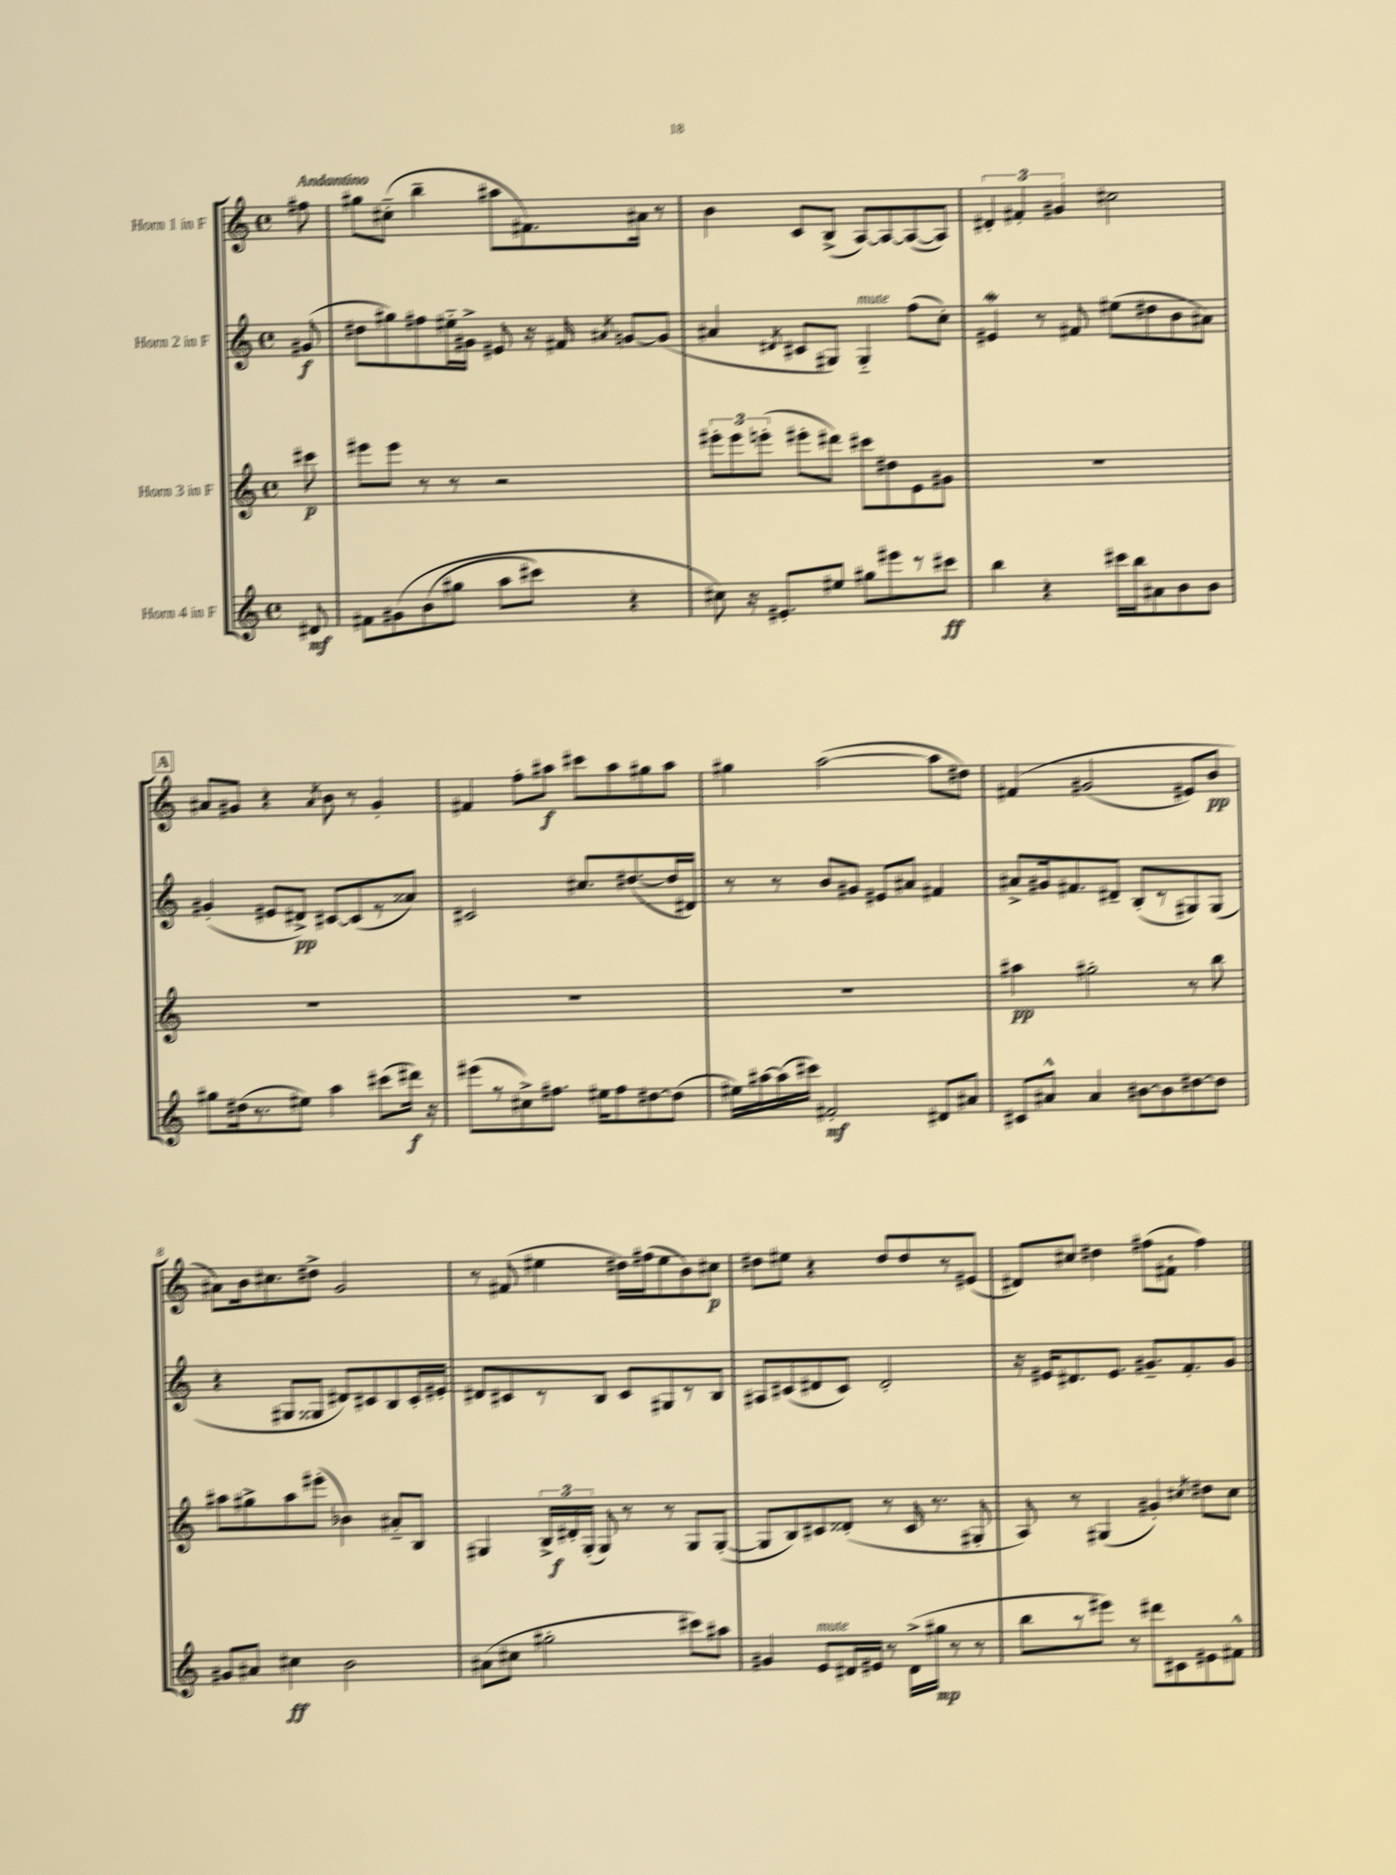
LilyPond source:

<<
\new StaffGroup <<
\new Staff = "s0" \with { instrumentName = "Horn 1 in F" } {
    \clef treble \key c \major \defaultTimeSignature \time 4/4 \partial 8 \tempo "Andantino"
    \autoBeamOff fis''8 |
    gis''8[ cis''8]-_( b''4-- ais''8[ fis'8.) ais'16] r8 |
    b'4 c'8[ b8]->( a8[~) a8~ a8~( a8]) |
    \tuplet 3/2 { dis'4-. fis'4-. gis'4 } cis''2 |
    \mark \markup { \box "A" } ais'8[ gis'8] r4 \acciaccatura { ais'8 } b'8 r8 gis'4-. |
    fis'4 f''8[-. ais''8]\f cis'''8[ ais''8 gis''8 ais''8] |
    gis''4 a''2~( a''8[ dis''8]) |
    fis'4\( gis'2( eis'8[) b'8]\pp |
    ais'8[\) b'16 cis''8. dis''8]-> g'2 |
    r8 fis'8( eis''4 dis''16[) fis''16( eis''8 b'8) cis''8]\p |
    dis''8[ eis''8] r4 dis''8[ dis''8 r8 eis'8]( |
    dis'8[) cis''8] dis''4 fis''8[( fis'8]-! fis''4) \bar "|." |
}
\new Staff = "s1" \with { instrumentName = "Horn 2 in F" } {
    \clef treble \key c \major \defaultTimeSignature \time 4/4 \partial 8
    \autoBeamOff gis'8\f( |
    dis''8[ gis''8) fis''8 eis''16-_ gis'16]-> eis'8 r16 fis'16 \acciaccatura { ais'8 } g'8[~ g'8]( |
    ais'4 \acciaccatura { dis'8 } cis'8[ gis8]) gis4-_^\markup { \italic "mute" } f''8[( c''8]-.) |
    eis'4\mordent r8 fis'8 eis''8[( dis''8 b'8 ais'8]) |
    \mark \markup { \box "A" } gis'4-.( eis'8[ dis'8]->\pp) cis'8[~ cis'8( r8 aisis'8]) |
    cis'2 cis''8.[ dis''8.~( dis''16 dis'16]) |
    r8 r8 b'8[ gis'8] eis'8[ ais'8] fis'4 |
    ais'8[-> gis'16 fis'8. dis'8]-- b8[-.( r8 gis8) gis8]( |
    r4 gis8[ gisis8] dis'8[) cis'8 b8 cis'16-. eis'16]-. |
    dis'8[ cis'8 r8 b8] cis'8[ gis8 r8 b8] |
    ais8[ cis'8( dis'8 cis'8]) dis'2-. |
    r16 eis'16[ dis'8. eis'8.] gis'8.[-- f'8.-. gis'8] \bar "|." |
}
\new Staff = "s2" \with { instrumentName = "Horn 3 in F" } {
    \clef treble \key c \major \defaultTimeSignature \time 4/4 \partial 8
    \autoBeamOff cis'''8\p |
    eis'''8[ eis'''8] r8 r8 r2 |
    \tuplet 3/2 { eis'''8[-. eis'''8 e'''8]-.( } eis'''8[-. dis'''8]) cis'''8[ dis''8 e'8 gis'8] |
    R1 |
    \mark \markup { \box "A" } R1 |
    R1 |
    R1 |
    ais''4\pp gis''2-. r8 b''8 |
    ais''8[ gis''8-> ais''8 eis'''8]-.( bes'4) ais'8[-_ b8] |
    gis4 \tuplet 3/2 { b16[-> dis'16-.\f gis16]-.( } gis8) r8 r8 gis8[ gis8]~-.( |
    gis8[ b8) cis'8 disis'8]-.( r8 cis'16 r8. gis8-. |
    a8) r8 gis4( gis'4-.) \acciaccatura { cis''8 } dis''8[ cis''8] \bar "|." |
}
\new Staff = "s3" \with { instrumentName = "Horn 4 in F" } {
    \clef treble \key c \major \defaultTimeSignature \time 4/4 \partial 8
    \autoBeamOff dis'8\mf |
    fis'8[ gis'8\( b'8( gis''8] a''8[ cis'''8]) r4 |
    cis''8\) r16 eis'8.[-. eis''8] gis''8[ eis'''8 r8 cis'''8]\ff |
    b''4 r4 cis'''16[ b''16 ais'8 b'8 b'8] |
    \mark \markup { \box "A" } gis''8[ dis''16( r8. eis''8]) a''4 cis'''8[( dis'''16]\f) r16 |
    eis'''8[( r8 cis''8->) fis''8.] eis''16[ fis''8 dis''8~ dis''8]( |
    eis''16[) ais''16~ ais''16( cis'''16]) fis'2-.\mf dis'8[ ais'8] |
    cis'8[ ais'8]-^ ais'4 bis'8[~ bis'8 dis''8~ dis''8] |
    gis'8[ ais'8] cis''4\ff b'2 |
    ais'8[( cis''8] gis''2-. cis'''8[) ais''8] |
    gis'4 e'8[^\markup { \italic "mute" } dis'16 eis'16] r8 dis'16[->( gis''16]\mp r8 r8 |
    b''8[ r8 eis'''8]) r8 dis'''8[ cis'8 eis'8 fis'8]-^ \bar "|." |
}
>>
>>
